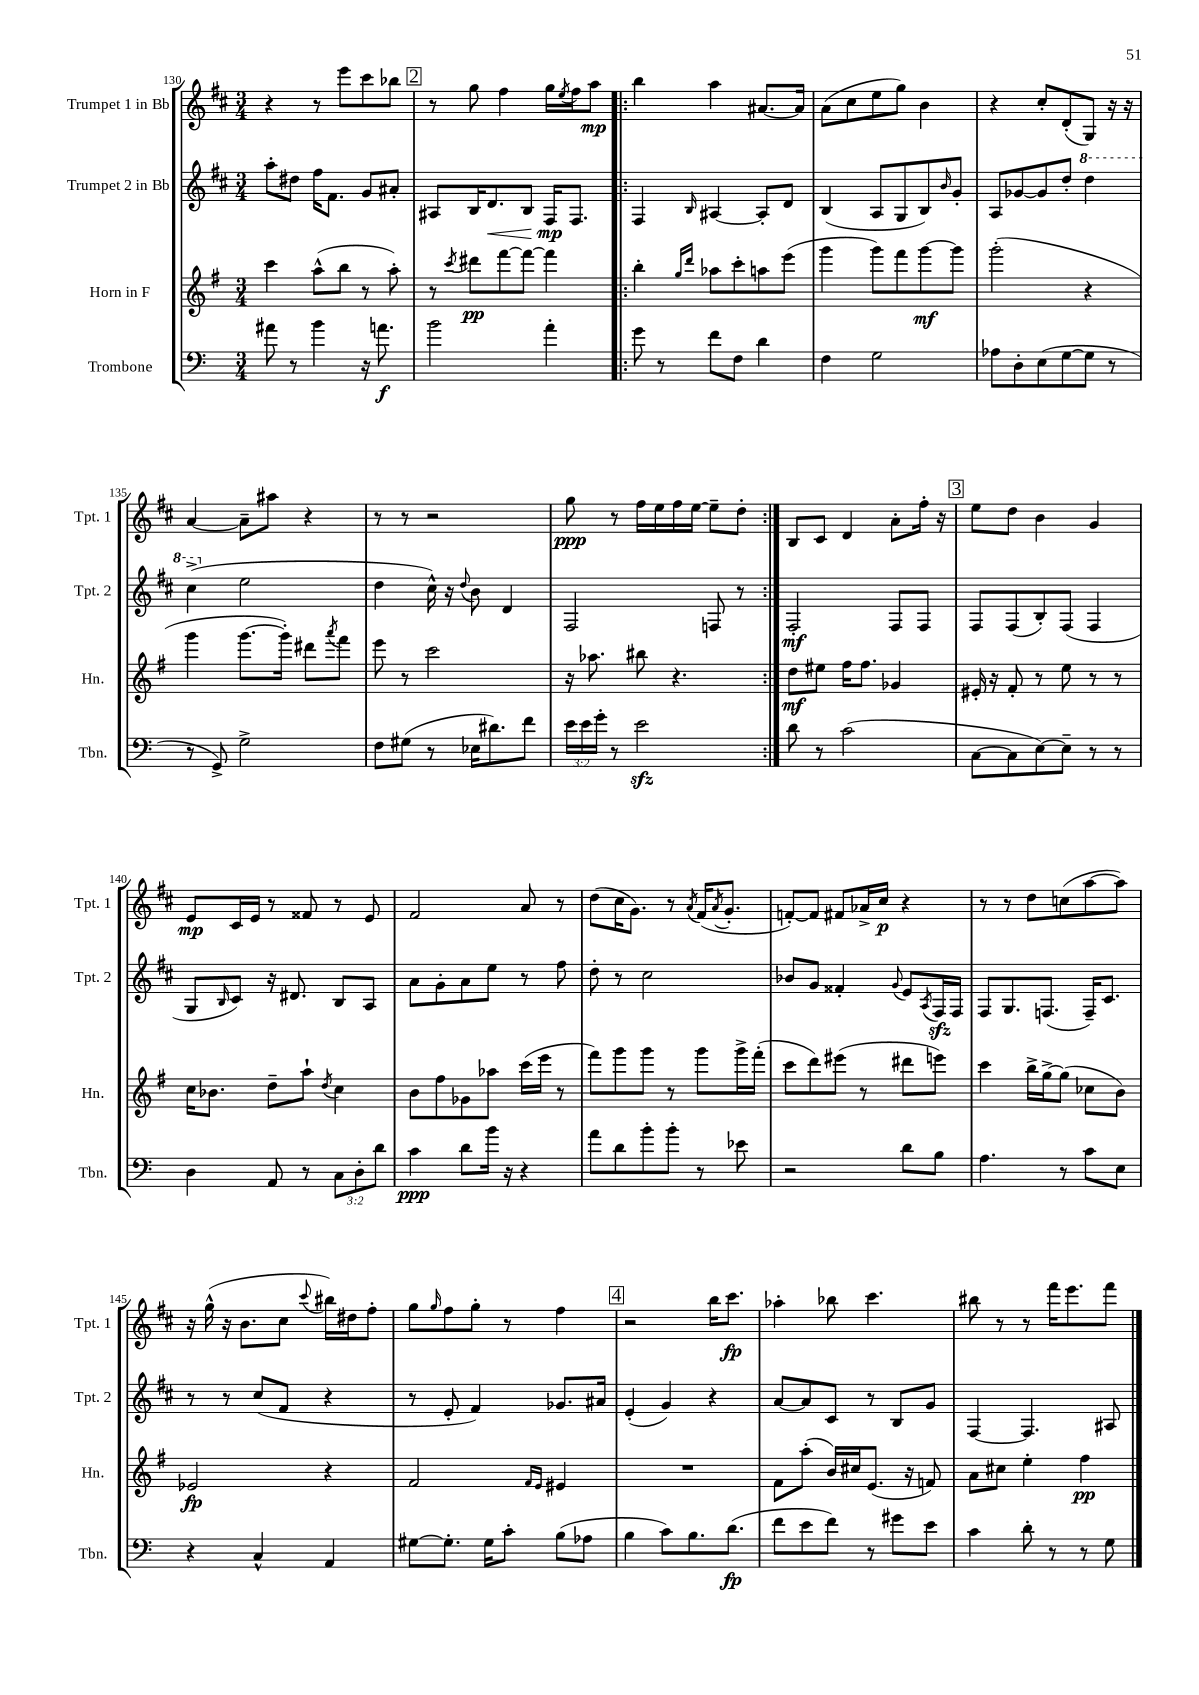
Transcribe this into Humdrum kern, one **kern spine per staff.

**kern	**kern	**kern	**kern
*staff4	*staff3	*staff2	*staff1
*clefF4	*clefG2	*clefG2	*clefG2
*k[]	*k[f#]	*k[f#c#]	*k[f#c#]
*M3/4	*M3/4	*M3/4	*M3/4
8a#	4ccc	8aa'	4r
8r	.	8dd#	.
4b	(8aa^^	16ff#	8r
.	.	8.f#	.
.	8bb	.	8eee
16r	8r	8g	8ccc#
8.a	.	.	.
.	8aa')	8a#'	8bb-
=	=	=	=
2b	8r	8A#	8r
.	8qccc	.	.
.	8ddd#	16B	8gg
.	.	8.d	.
.	[8fff#	.	4ff#
.	8fff#_	8B	.
4a'	4fff#]	16F#	16gg
.	.	.	8qee
.	.	8.F#	16ff#
.	.	.	8aa
=!|:	=!|:	=!|:	=!|:
8g	4bb'	4F#	4bb
8r	.	.	.
.	16qqgg	.	.
.	16qqddd	16qqB	.
8f	8aa-	[4A#	4aa
8F	8ccc'	.	.
4d	8aa	8A#']	[8.a#
.	(8eee	8d	.
.	.	.	16a#]
=	=	=	=
4F	4ggg	(4B	(8a
.	.	.	8cc#
2G	8ggg)	8A	8ee
.	8fff#	8G	8gg)
.	[8ggg	8B)	4b
.	.	16qqb	.
.	8ggg]	8g'	.
=	=	=	=
8A-	(2ggg'	8A	4r
8D'	.	[8g-	.
(8E	.	8g-]	8cc#'
[8G	.	8dd'	(8d'
8G]	4r	4ddd	8G)
8r	.	.	16r
.	.	.	16r
=	=	=	=
8r	4ggg	(4ccc#^	[4a
8GG^)	.	.	.
2G^	[8.ggg	2ee	8a~]
.	.	.	8aa#
.	16ggg'])	.	.
.	8ddd#	.	4r
.	8qaaa	.	.
.	8fff#	.	.
=	=	=	=
8F	8eee	4dd	8r
(8G#	8r	.	8r
8r	2ccc	16cc#^^)	2r
.	.	16r	.
.	.	8qqdd	.
16E-	.	8b	.
8.d#)	.	.	.
.	.	4d	.
8f	.	.	.
=	=	=	=
24e	16r	2F#	8gg
24e	.	.	.
.	8.aa-	.	.
24g'	.	.	.
8r	.	.	8r
2e	8bb#	.	16ff#
.	.	.	16ee
.	4.r	.	16ff#
.	.	.	[16ee
.	.	8F	8ee~]
.	.	8r	8dd'
=:|!	=:|!	=:|!	=:|!
8d	8dd	2F#'	8B
8r	8ee#	.	8c#
(2c	16ff#	.	4d
.	8.ff#	.	.
.	4g-	8F#	8a'
.	.	8F#	16ff#'
.	.	.	16r
=	=	=	=
[8C	16e#'	8F#	8ee
.	16r	.	.
8C]	8f#'	(8F#	8dd
[8E)	8r	8B')	4b
8E~]	8ee	(8F#	.
8r	8r	4F#	4g
8r	8r	.	.
=	=	=	=
4D	16cc	8G	8e
.	8.b-	.	.
.	.	16qqB	.
.	.	8c#)	16c#
.	.	.	16e
8AA	8dd~	16r	8r
.	.	8.d#	.
8r	8aa`	.	8f##
.	8qdd	.	.
12C	4cc	8B	8r
12D'	.	.	.
.	.	8A	8e
12d	.	.	.
=	=	=	=
4c	8b	8a	2f#
.	8ff#	8g'	.
8d	8g-	8a	.
16b	8aa-	8ee	.
16r	.	.	.
4r	(16ccc	8r	8a
.	16eee	.	.
.	8r	8ff#	8r
=	=	=	=
8a	8fff#)	8dd'	(8dd
8d	8ggg	8r	16cc#
.	.	.	8.g)
8b'	8ggg	2cc#	.
8b'	8r	.	8r
.	.	.	8qa
8r	8ggg	.	(16f#
.	.	.	8qa
.	.	.	8.g'
8e-	16ggg^	.	.
.	(16fff#'	.	.
=	=	=	=
2r	8ccc	8b-	[8f')
.	8ddd)	8g	8f]
.	(8eee#	4f##'	8f#
.	8r	.	16a-^
.	.	.	16cc#
.	.	8qqg	.
8d	8ddd#	8e	4r
.	.	8qA	.
8B	8eee)	16F#	.
.	.	16F#	.
=	=	=	=
4.A	4ccc	8F#	8r
.	.	8.G	8r
.	16bb^	.	8dd
.	[16gg^	(8.F	.
8r	(8gg]	.	(8cc
8c	8cc-	16F~)	[8aa
.	.	8.c#	.
8E	8b)	.	8aa])
=	=	=	=
4r	2e-	8r	16r
.	.	.	(16gg^^
.	.	8r	16r
.	.	.	8.b
4C^^	.	(8cc#	.
.	.	8f#	8cc#
.	.	.	8qqccc#
4AA	4r	4r	16bb#)
.	.	.	16dd#
.	.	.	8ff#'
=	=	=	=
[8G#	2f#	8r	8gg
.	.	.	16qqgg
8.G#']	.	8e'	8ff#
.	.	4f#)	8gg'
16G#	.	.	.
8c'	.	.	8r
.	16qqf#	.	.
.	16qqe	.	.
(8B	4e#	8.g-	4ff#
8A-	.	.	.
.	.	16a#	.
=	=	=	=
4B	2.r	(4e'	2r
8c)	.	4g)	.
8.B	.	.	.
.	.	4r	16bb
(8.d	.	.	8.ccc#
=	=	=	=
8f	8f#	[8a	4aa-'
8e	(8aa'	8a]	.
8f)	16b)	8c#	8bb-
.	16cc#	.	.
8r	(8.e	8r	4.ccc#
8g#	.	8B	.
.	16r	.	.
8e	8f)	8g	.
=	=	=	=
4c	8a	[4F#	8bb#
.	8cc#	.	8r
8d'	4ee'	4.F#]	8r
8r	.	.	16fff#
.	.	.	8.eee
8r	4ff#	.	.
8G	.	8A#	8fff#
==	==	==	==
*-	*-	*-	*-
